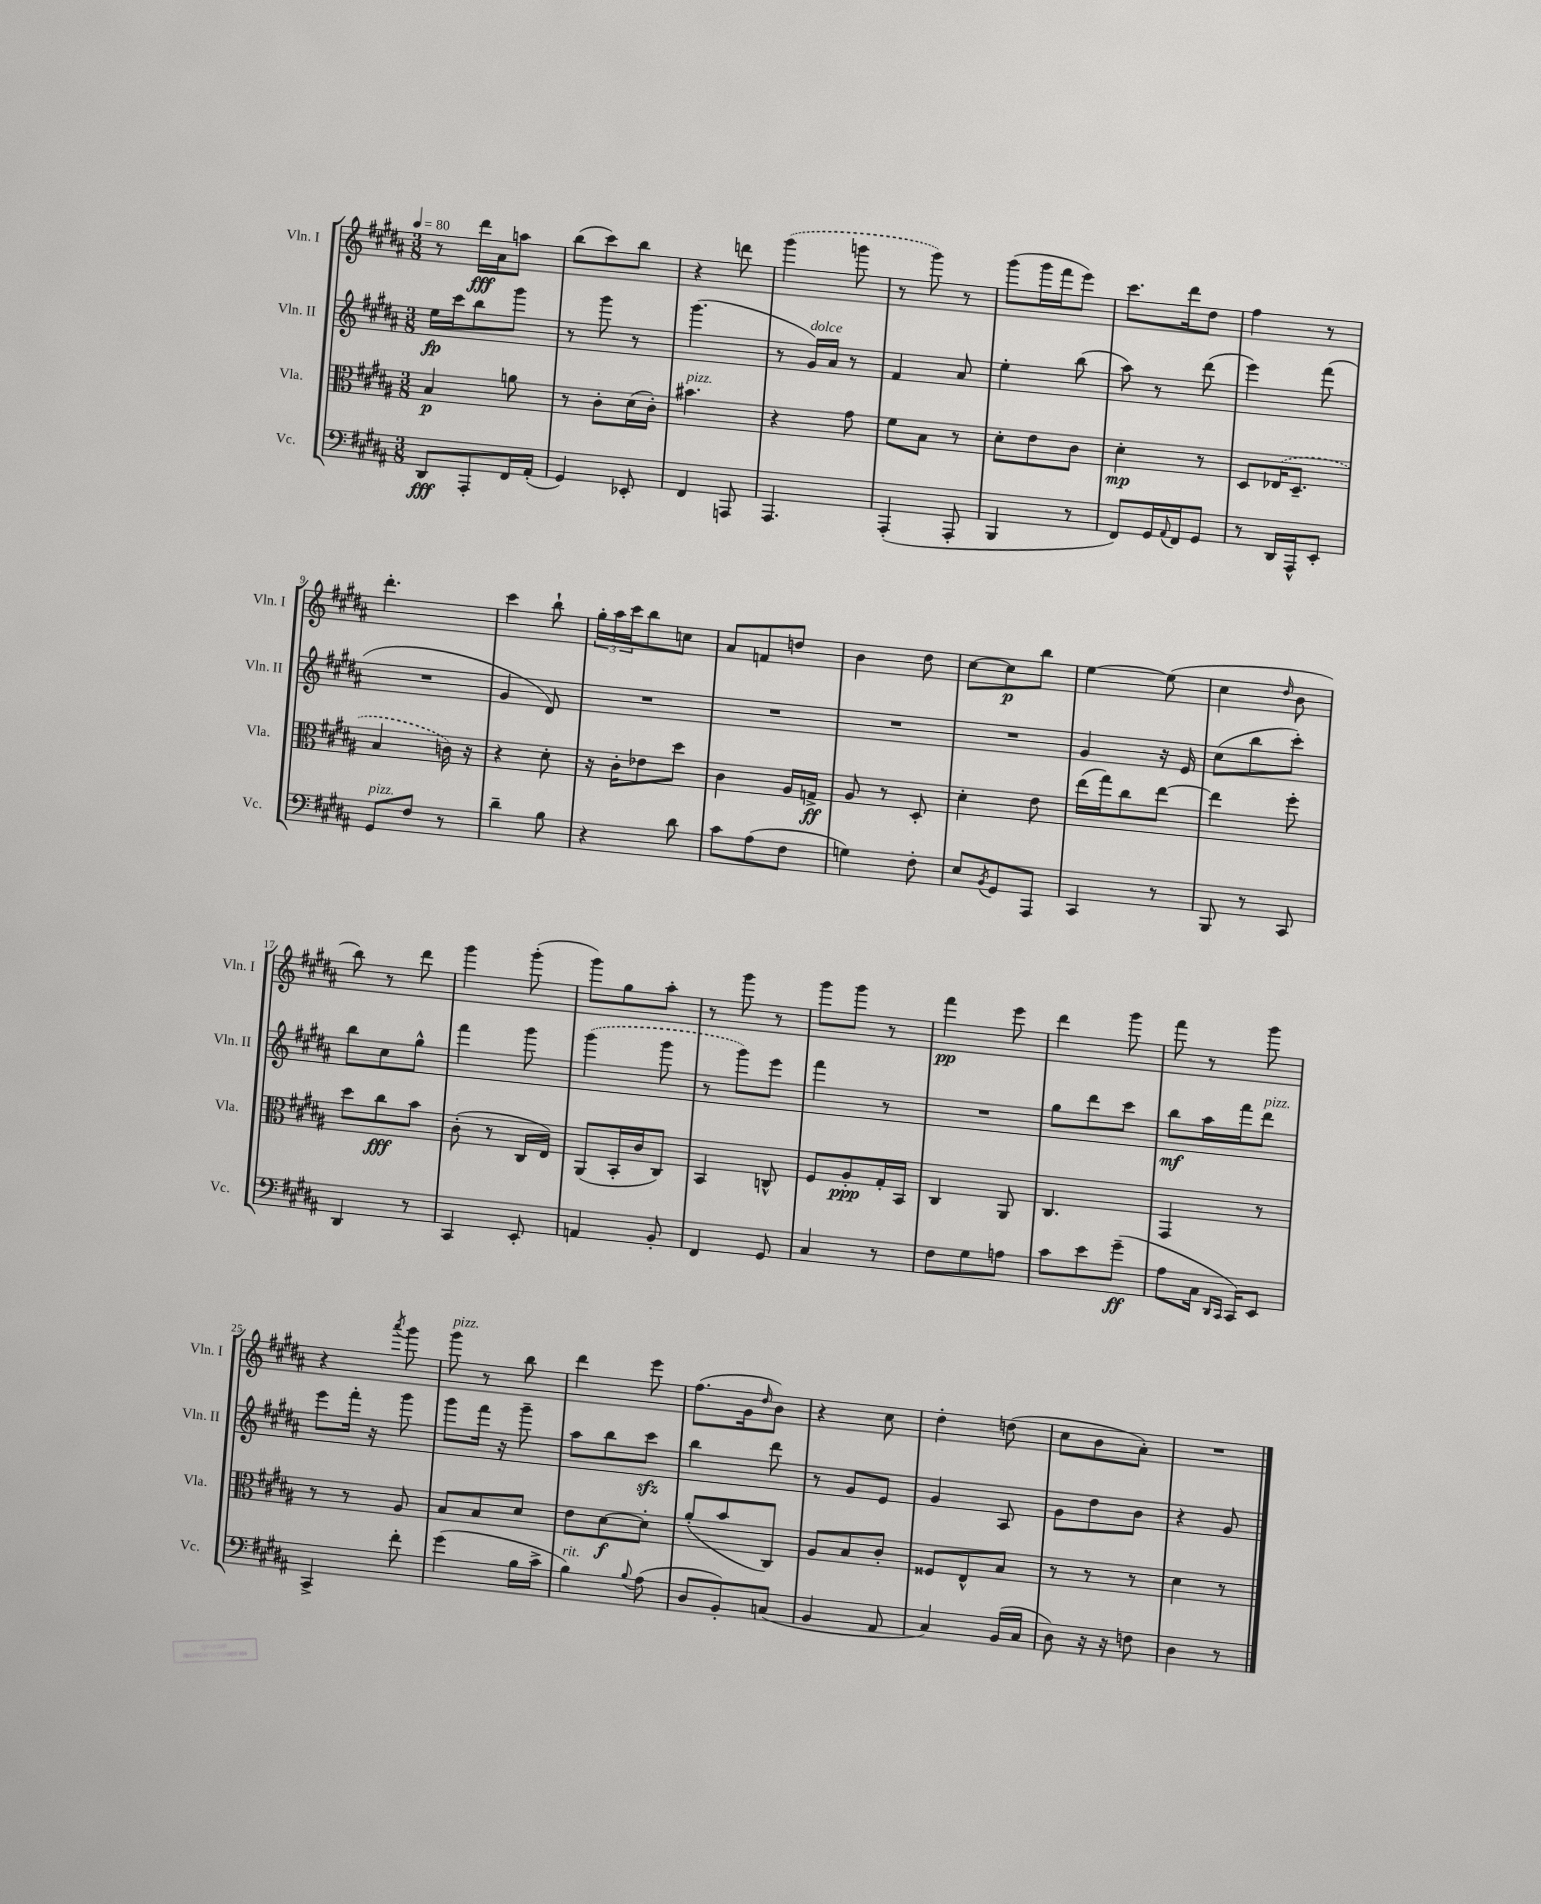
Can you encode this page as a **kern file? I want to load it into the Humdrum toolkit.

**kern	**dynam	**kern	**dynam	**kern	**dynam	**kern	**dynam
*part4	*part4	*part3	*part3	*part2	*part2	*part1	*part1
*staff4	*staff4	*staff3	*staff3	*staff2	*staff2	*staff1	*staff1
*I"Vc.	*	*I"Vla.	*	*I"Vln. II	*	*I"Vln. I	*
*I'Vc.	*	*I'Vla.	*	*I'Vln. II	*	*I'Vln. I	*
*clefF4	*	*clefC3	*	*clefG2	*	*clefG2	*
*k[f#c#g#d#a#]	*	*k[f#c#g#d#a#]	*	*k[f#c#g#d#a#]	*	*k[f#c#g#d#a#]	*
*M3/8	*	*M3/8	*	*M3/8	*	*M3/8	*
*MM80	*	*MM80	*	*MM80	*	*MM80	*
=1	=1	=1	=1	=1	=1	=1	=1
8DD#/L	fff	4B/	p	16ee\LL	fp	8r	.
.	.	.	.	16ccc#\J	.	.	.
8AAA#'/	.	.	.	8bb\	.	16ddd#\LL	fff
.	.	.	.	.	.	16a#\J	.
16FF#/L	.	8an\	.	8ggg#\J	.	8aan\J	.
(16AA#'/JJ	.	.	.	.	.	.	.
=2	=2	=2	=2	=2	=2	=2	=2
4GG#/)	.	8r	.	8r	.	(8bb\L	.
.	.	8c#'\L	.	8ggg#\	.	8ccc#\)	.
8EE-X'/	.	(16d#\L	.	8r	.	8bb\J	.
.	.	16c#'\JJ)	.	.	.	.	.
=3	=3	=3	=3	=3	=3	=3	=3
!	!	!LO:TX:a:i:t=pizz.	!	!	!	!	!
4FF#/	.	4.b#X\	.	(4.ggg#\	.	4r	.
8AAAn/	.	.	.	.	.	8dddn\	.
=4	=4	=4	=4	=4	=4	=4	=4
4.AAA#/	.	4r	.	8r	.	(4ggg#\	.
!	!	!	!	!LO:TX:a:i:t=dolce	!	!	!
.	.	.	.	16g#/LL)	.	.	.
.	.	.	.	16a#/JJ	.	.	.
.	.	8g#\	.	8r	.	8gggn\	.
=5	=5	=5	=5	=5	=5	=5	=5
(4AAA#'/	.	8f#\L	.	4f#/	.	8r	.
.	.	8B\J	.	.	.	8ggg#\)	.
8AAA#'/	.	8r	.	8a#/	.	8r	.
=6	=6	=6	=6	=6	=6	=6	=6
4BBB/	.	8d#'\L	.	4ee'\	.	(8ggg#\L	.
.	.	8e\	.	.	.	16ggg#\L	.
.	.	.	.	.	.	16fff#\J	.
8r	.	8c#\J	.	(8bb\	.	8eee\J)	.
=7	=7	=7	=7	=7	=7	=7	=7
8FF#/L)	.	4d#'\	mp	8aa#\)	.	8.ccc#\L	.
16GG#/L	.	.	.	8r	.	.	.
8qqAA#/	.	.	.	.	.	.	.
16FF#/J	.	.	.	.	.	16ddd#\k	.
8GG#/J	.	8r	.	(8ddd#\	.	8dd#\J	.
=8	=8	=8	=8	=8	=8	=8	=8
8r	.	8D#/L	.	4eee\)	.	4ff#\	.
16DD#/LL	.	(16E-X/K	.	.	.	.	.
16AAA#^^/J	.	8.D#~/J	.	.	.	.	.
8EE'/J	.	.	.	(8fff#\	.	8r	.
!!LO:LB:g=z
=9	=9	=9	=9	=9	=9	=9	=9
!LO:TX:a:i:t=pizz.	!	!	!	!	!	!	!
8GG#/L	.	4B/	.	4.r	.	4.ddd#'\	.
8F#/J	.	.	.	.	.	.	.
8r	.	16cn\)	.	.	.	.	.
.	.	16r	.	.	.	.	.
=10	=10	=10	=10	=10	=10	=10	=10
4d#~\	.	4r	.	4g#/	.	4ccc#\	.
8B\	.	8d#'\	.	8d#/)	.	8bb`\	.
=11	=11	=11	=11	=11	=11	=11	=11
4r	.	16r	.	4.r	.	24gg#'\LL	.
.	.	.	.	.	.	24aa#\	.
.	.	16c#'\KL	.	.	.	.	.
.	.	.	.	.	.	24ccc#\J	.
.	.	8e-X\	.	.	.	8bb\	.
8d#\	.	8dd#\J	.	.	.	8ccn\J	.
=12	=12	=12	=12	=12	=12	=12	=12
8c#\L	.	4c#\	.	4.r	.	8a#/L	.
(8A#\	.	.	.	.	.	8fn/	.
8F#\J	.	16A#/LL	.	.	.	8ddn/J	.
.	.	16Gn^/JJ	ff	.	.	.	.
=13	=13	=13	=13	=13	=13	=13	=13
4Gn\)	.	8A#/	.	4.r	.	4b\	.
.	.	8r	.	.	.	.	.
8F#'\	.	8D#'/	.	.	.	8dd#\	.
=14	=14	=14	=14	=14	=14	=14	=14
8E/L	.	4d#'\	.	4.r	.	[8cc#\L	.
8qBB/	.	.	.	.	.	.	.
8GG#/	.	.	.	.	.	8cc#\]	p
8AAA#/J	.	8e\	.	.	.	8bb\J	.
=15	=15	=15	=15	=15	=15	=15	=15
4CC#/	.	(16ee\LL	.	4g#/	.	[4ee\	.
.	.	16gg#\J)	.	.	.	.	.
.	.	8cc#\	.	.	.	.	.
8r	.	[8ee\J	.	16r	.	(8ee\]	.
.	.	.	.	16e/	.	.	.
=16	=16	=16	=16	=16	=16	=16	=16
8BBB/	.	4ee\]	.	(8cc#\L	.	4cc#\	.
8r	.	.	.	8bb\	.	.	.
.	.	.	.	.	.	16qqdd#/	.
8CC#/	.	8ff#'\	.	8ccc#'\J)	.	8b\	.
!!LO:LB:g=z
=17	=17	=17	=17	=17	=17	=17	=17
4DD#/	.	8dd#\L	.	8bb\L	.	8bb\)	.
.	.	8cc#\	fff	8cc#\	.	8r	.
8r	.	8b\J	.	8gg#^^\J	.	8ddd#\	.
=18	=18	=18	=18	=18	=18	=18	=18
4CC#/	.	(8c#'\	.	4fff#\	.	4ggg#\	.
.	.	8r	.	.	.	.	.
8EE'/	.	16C#/LL	.	8ggg#\	.	(8ggg#'\	.
.	.	16E/JJ)	.	.	.	.	.
=19	=19	=19	=19	=19	=19	=19	=19
4AAn/	.	(8AA#/L	.	(4ggg#\	.	8ggg#\L)	.
.	.	16BB'/L	.	.	.	8gg#\	.
.	.	16c#/J	.	.	.	.	.
8BB'/	.	8C#/J)	.	8ggg#\	.	8aa#'\J	.
=20	=20	=20	=20	=20	=20	=20	=20
4FF#/	.	4BB/	.	8r	.	8r	.
.	.	.	.	8ggg#\L)	.	8ggg#\	.
8GG#/	.	8Cn^^/	.	8eee\J	.	8r	.
=21	=21	=21	=21	=21	=21	=21	=21
4C#/	.	8F#/L	.	4fff#\	.	8ggg#\L	.
.	.	8A#'/	ppp	.	.	8ggg#\J	.
8r	.	16G#'/L	.	8r	.	8r	.
.	.	16BB/JJ	.	.	.	.	.
=22	=22	=22	=22	=22	=22	=22	=22
8F#\L	.	4C#/	.	4.r	.	4fff#\	pp
8G#\	.	.	.	.	.	.	.
8An\J	.	8AA#/	.	.	.	8eee\	.
=23	=23	=23	=23	=23	=23	=23	=23
8c#\L	.	4.C#/	.	8gg#\L	.	4ddd#\	.
8e\	.	.	.	8ddd#\	.	.	.
(8g#~\J	ff	.	.	8ccc#\J	.	8ggg#\	.
=24	=24	=24	=24	=24	=24	=24	=24
8A#\L	.	4GG#/	.	8bb\L	mf	8fff#\	.
16C#\Jk	.	.	.	16aa#\L	.	8r	.
16qqDD#/LL	.	.	.	.	.	.	.
16qqCC#/JJ	.	.	.	.	.	.	.
16CC#/KL)	.	.	.	16fff#\J	.	.	.
!	!	!	!	!LO:TX:a:i:t=pizz.	!	!	!
8EE/J	.	8r	.	8ddd#\J	.	8ggg#\	.
!!LO:LB:g=z
=25	=25	=25	=25	=25	=25	=25	=25
4CC#^/	.	8r	.	8eee\L	.	4r	.
.	.	8r	.	16fff#'\Jk	.	.	.
.	.	.	.	16r	.	.	.
.	.	.	.	.	.	8qaaa#/	.
8f#'\	.	8A#/	.	8ggg#\	.	8ggg#\	.
=26	=26	=26	=26	=26	=26	=26	=26
!	!	!	!	!	!	!LO:TX:a:i:t=pizz.	!
(4g#\	.	8B/L	.	8ggg#\L	.	8ggg#\	.
.	.	8B/	.	16fff#\Jk	.	8r	.
.	.	.	.	16r	.	.	.
16B\LL	.	8d#/J	.	8ggg#~\	.	8bb\	.
16c#^\JJ	.	.	.	.	.	.	.
=27	=27	=27	=27	=27	=27	=27	=27
!LO:TX:a:i:t=rit.	!	!	!	!	!	!	!
4B\)	.	8e\L	.	8aa#\L	.	4ddd#\	.
.	.	[8d#\	f	8bb\	.	.	.
8qqB/	.	.	.	.	.	.	.
(8A#\	.	8d#'\J]	.	8ccc#zz\J	.	8eee\	.
=28	=28	=28	=28	=28	=28	=28	=28
8D#/L	.	(8a#'/L	.	4bb\	.	(8.ff#\L	.
8BB'/)	.	8b/	.	.	.	.	.
.	.	.	.	.	.	16g#\k	.
.	.	.	.	.	.	16qqdd#/	.
(8Cn/J	.	8C#/J)	.	8ddd#\	.	8b\J)	.
=29	=29	=29	=29	=29	=29	=29	=29
4BB/	.	8A#/L	.	8r	.	4r	.
.	.	8B/	.	8g#/L	.	.	.
8AA#/	.	8c#'/J	.	8e/J	.	8cc#\	.
=30	=30	=30	=30	=30	=30	=30	=30
4C#/)	.	8F##X/L	.	4g#/	.	4dd#'\	.
.	.	8E^^/	.	.	.	.	.
(16BB/LL	.	8B/J	.	8A#/	.	(8ddn\	.
16C#/JJ	.	.	.	.	.	.	.
=31	=31	=31	=31	=31	=31	=31	=31
8D#\)	.	8r	.	8g#\L	.	8cc#\L	.
16r	.	8r	.	8dd#\	.	8b\	.
16r	.	.	.	.	.	.	.
8Fn\	.	8r	.	8b\J	.	8a#'\J)	.
=32	=32	=32	=32	=32	=32	=32	=32
4D#\	.	4d#\	.	4r	.	4.r	.
8r	.	8r	.	8g#/	.	.	.
==	==	==	==	==	==	==	==
*-	*-	*-	*-	*-	*-	*-	*-
